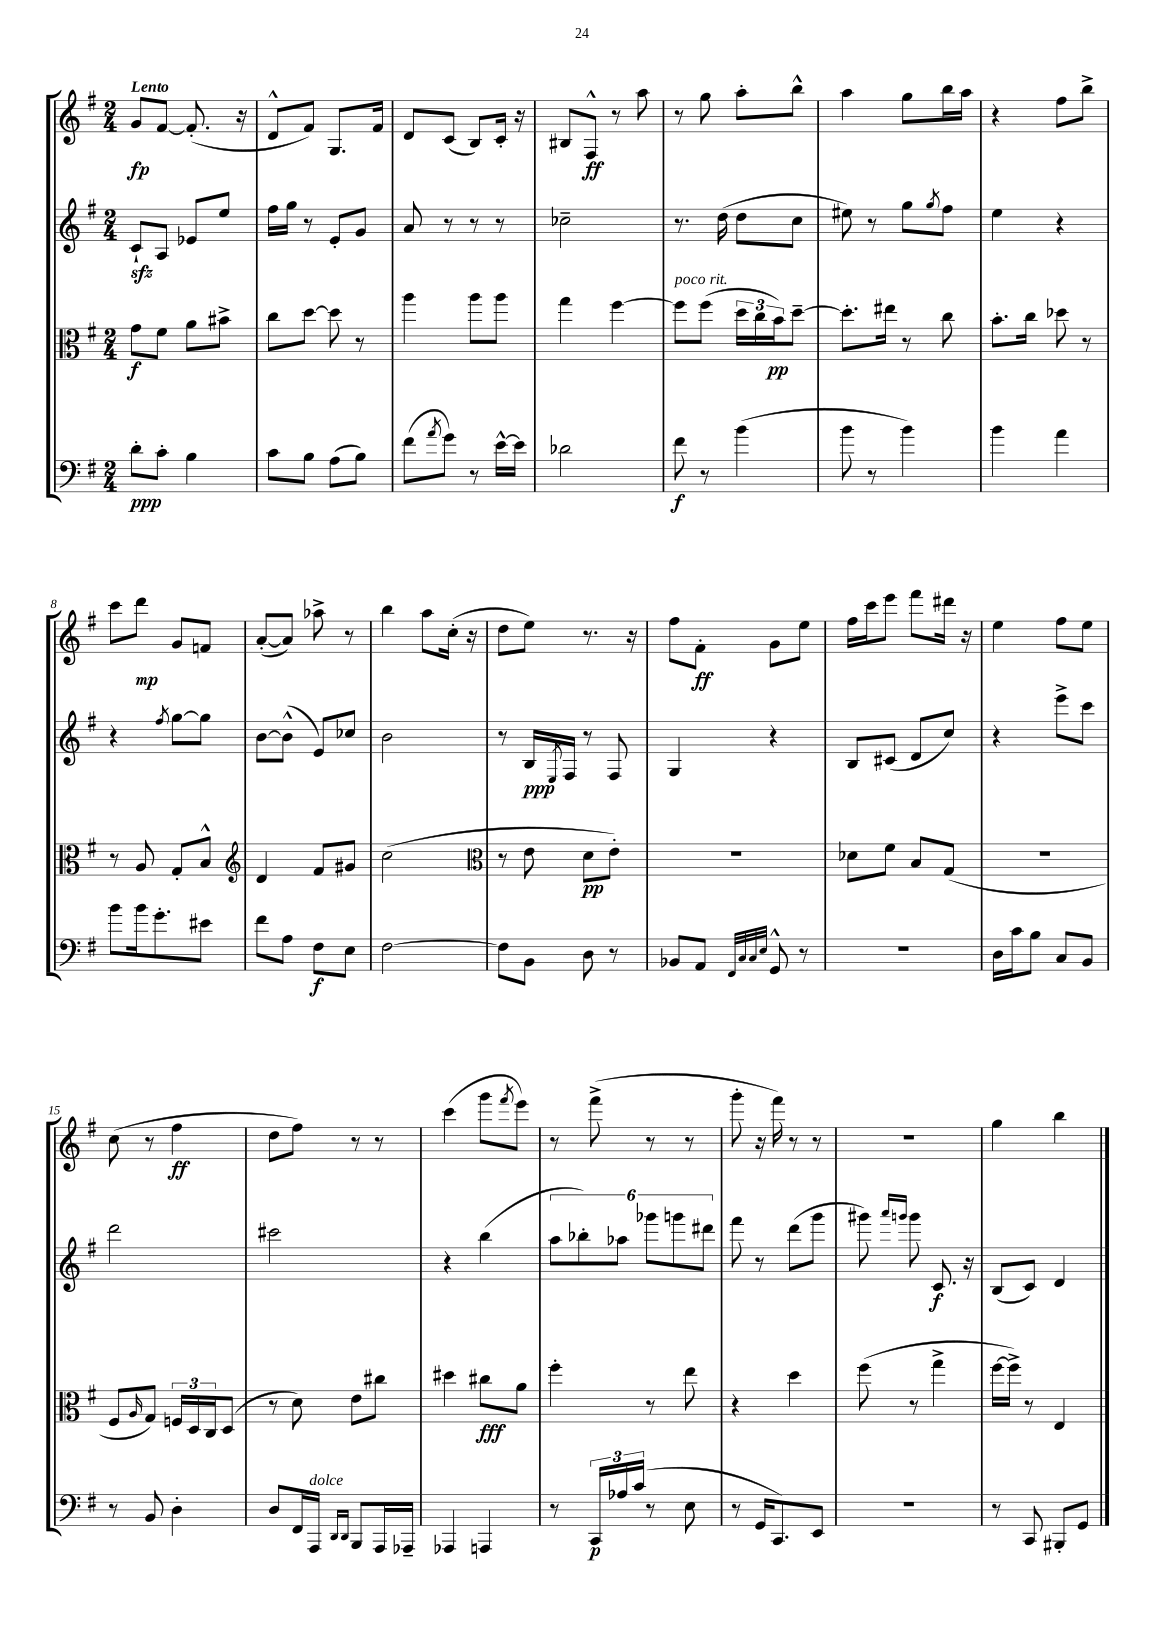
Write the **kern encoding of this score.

**kern	**kern	**kern	**kern
*staff4	*staff3	*staff2	*staff1
*clefF4	*clefC3	*clefG2	*clefG2
*k[f#]	*k[f#]	*k[f#]	*k[f#]
*M2/4	*M2/4	*M2/4	*M2/4
8d'	8g	8c`	8g
8c'	8f#	8A	[8f#
4B	8a	8e-	(8.f#']
.	8b#^	8ee	.
.	.	.	16r
=	=	=	=
8c	8cc	16ff#	8d^^
.	.	16gg	.
8B	[8dd	8r	8f#)
(8A	8dd]	8e'	8.G
8B)	8r	8g	.
.	.	.	16f#
=	=	=	=
(8f#	4aa	8a	8d
8qa	.	.	.
8g)	.	8r	(8c
8r	8aa	8r	8B)
[16e^^	8aa	8r	16c'
16e]	.	.	16r
=	=	=	=
2d-	4gg	2cc-~	8B#
.	.	.	8F#^^
.	[4ff#	.	8r
.	.	.	8aa
=	=	=	=
8f#	8ff#]	8.r	8r
8r	(8ff#	.	8gg
.	.	(16dd	.
(4b	24dd	8dd	8aa'
.	24cc	.	.
.	24b)	.	.
.	[8dd~	8cc	8bb^^
=	=	=	=
8b	8.dd']	8ee#)	4aa
8r	.	8r	.
.	16ee#	.	.
4b)	8r	8gg	8gg
.	.	8qgg	.
.	8cc	8ff#	16bb
.	.	.	16aa
=	=	=	=
4b	8.b'	4ee	4r
.	16cc	.	.
4a	8dd-	4r	8ff#
.	8r	.	8bb^
=	=	=	=
8b	8r	4r	8ccc
16b	8A	.	8ddd
8.g'	.	.	.
.	.	8qff#	.
.	8G'	[8gg	8g
8e#	8B^^	8gg]	8f
=	=	=	=
*	*clefG2	*	*
8f#	4d	[8b	([8a'
8A	.	(8b^^]	8a])
8F#	8f#	8e)	8aa-^
8E	8g#	8cc-	8r
=	=	=	=
[2F#	(2cc	2b	4bb
.	.	.	8aa
.	.	.	(16cc'
.	.	.	16r
=	=	=	=
*	*clefC3	*	*
8F#]	8r	8r	8dd
8BB	8e	16B	8ee)
.	.	8qE	.
.	.	16F#	.
8D	8d	8r	8.r
8r	8e')	8F#	.
.	.	.	16r
=	=	=	=
8BB-	2r	4G	8ff#
8AA	.	.	8f#'
32qqFF#	.	.	.
32qqC	.	.	.
32qqC	.	.	.
32qqE	.	.	.
8GG^^	.	4r	8g
8r	.	.	8ee
=	=	=	=
2r	8d-	8B	16ff#
.	.	.	16ccc
.	8f#	(8c#	8eee
.	8B	8d	8fff#
.	(8G	8cc)	16ddd#
.	.	.	16r
=	=	=	=
16D	2r	4r	4ee
16c	.	.	.
8B	.	.	.
8C	.	8eee^	8ff#
8BB	.	8ccc	8ee
=	=	=	=
8r	8F#	2ddd	(8cc
.	16qqA	.	.
8BB	8G)	.	8r
4D'	24F	.	4ff#
.	24D	.	.
.	24C	.	.
.	(8D	.	.
=	=	=	=
8D	8r	2ccc#	8dd
16FF#	8d)	.	8ff#)
16AAA	.	.	.
16qqDD	.	.	.
16qqDD	.	.	.
8BBB	8e	.	8r
16AAA	8cc#	.	8r
16AAA-~	.	.	.
=	=	=	=
4AAA-	4dd#	4r	(4ccc
4AAA	8cc#	(4bb	8ggg
.	.	.	8qfff#
.	8a	.	8eee)
=	=	=	=
8r	4ff#'	12aa	8r
.	.	12bb-')	.
24CC	.	.	(8fff#^
24A-	.	12aa-	.
(24c	.	.	.
8r	8r	12ggg-	8r
.	.	12ggg	.
8E	8ee	.	8r
.	.	12ddd#	.
=	=	=	=
8r	4r	8fff#	8ggg'
16GG	.	8r	16r
8.CC)	.	.	16fff#)
.	4dd	(8ddd	8r
8EE	.	8ggg	8r
=	=	=	=
2r	(8ff#	8ggg#)	2r
.	.	16qqaaa	.
.	.	16qqggg	.
.	8r	8ggg	.
.	4gg^	8.c	.
.	.	16r	.
=	=	=	=
8r	[16ff#	(8B	4gg
.	16ff#^])	.	.
8CC	8r	8c)	.
8BBB#'	4E	4d	4bb
8GG	.	.	.
==	==	==	==
*-	*-	*-	*-
